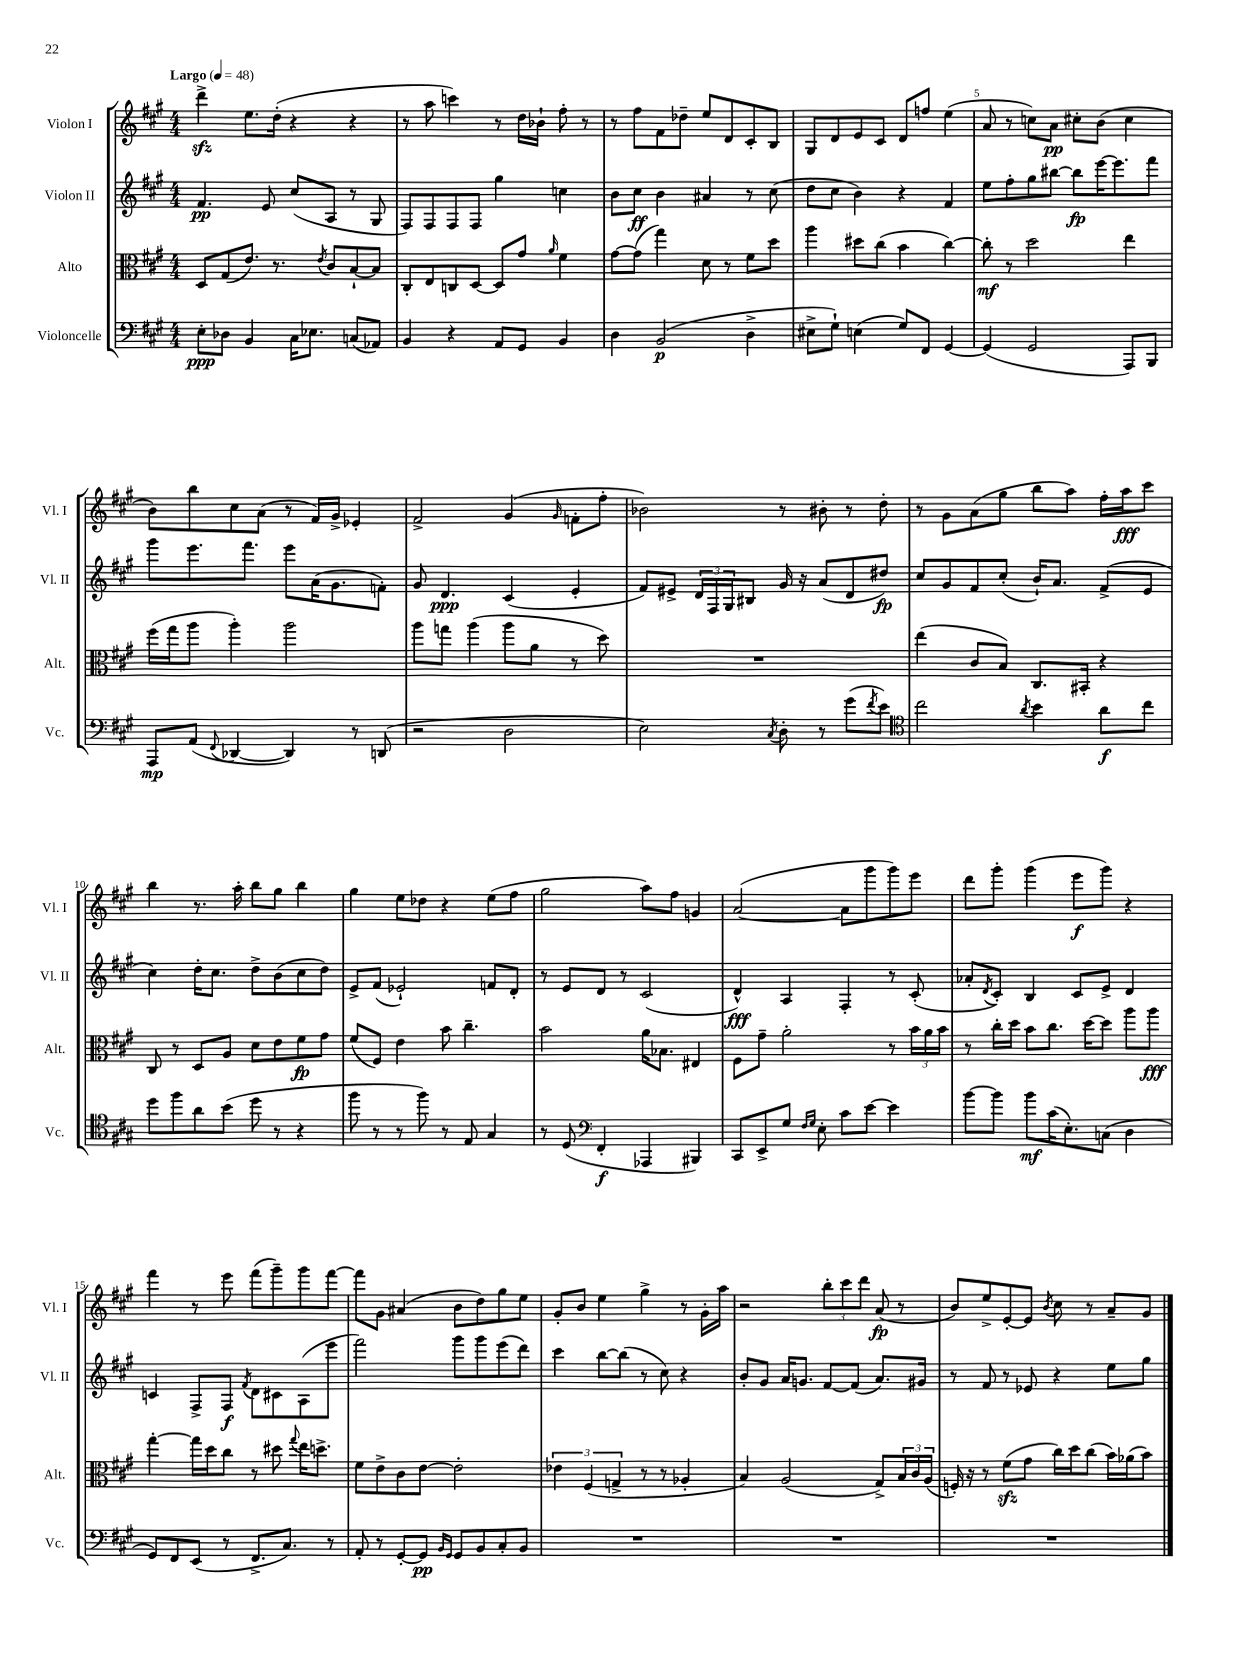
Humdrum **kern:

**kern	**kern	**kern	**kern
*staff4	*staff3	*staff2	*staff1
*clefF4	*clefC3	*clefG2	*clefG2
*k[f#c#g#]	*k[f#c#g#]	*k[f#c#g#]	*k[f#c#g#]
*M4/4	*M4/4	*M4/4	*M4/4
*MM48	*MM48	*MM48	*MM48
8E'\L	8D/L	4.f#/	4ddd^\
8D-\J	(8G#/	.	.
4BB/	8.e/J)	.	8.ee\L
.	.	8e/	.
.	8.r	.	(16dd'\Jk
16C#\LK	.	(8cc#/L	4r
8.E-\J	.	.	.
.	8qe/	.	.
.	8c#/L	8A/J	.
(8C/L	[8B`/	8r	4r
8AA-/J)	8B/]J	8G#/	.
=	=	=	=
4BB/	8C#'/L	8F#/L)	8r
.	8E/	8F#/	8aa\
4r	8C/	8F#/	4ccc\)
.	[8D/J	8F#/J	.
8AA/L	8D/]L	4gg#\	8r
8GG#/J	8g#/J	.	16dd\LL
.	.	.	16b-`\JJ
.	16qqa/	.	.
4BB/	4f#\	4cc\	8ff#'\
.	.	.	8r
=	=	=	=
4D\	[8g#\L	8b\L	8r
.	(8g#\]J	8cc#\J	8ff#\L
(2BB/	4gg#\)	4b\	8f#\
.	.	.	8dd-~\J
.	8d\	4a#/	8ee/L
.	8r	.	8d/
4D^\	8f#\L	8r	8c#'/
.	8dd\J	(8cc#\	8B/J
=	=	=	=
8E#^\L	4aa\	8dd\L	8G#/L
8G#`\J)	.	8cc#\J	8d/
(4E\	8dd#\L	4b\)	8e/
.	(8cc#\J	.	8c#/J
8G#/L)	4b\	4r	8d/L
8FF#/J	.	.	8ff/J
[4GG#/	[4cc#\)	4f#/	(4ee\
=	=	=	=
(4GG#/]	8cc#'\]	8ee\L	8a/
.	8r	8ff#'\	8r
2GG#/	2dd\	8gg#\	8cc\L)
.	.	[8bb#\J	8a\J
.	.	8bb#\]L	8cc#'\L
.	.	[16eee\K	(8b\J
.	.	8.eee\]	.
8AAA/L)	4ee\	.	4cc#\
8BBB/J	.	8fff#\J	.
=	=	=	=
8AAA/L	(16ff#\LL	8ggg#\L	8b\L)
.	16gg#\J	.	.
(8AA/J	8aa\J	8.eee\	8bb\
8qqFF#/	.	.	.
[4DD-/	4aa'\)	.	8cc#\
.	.	8.fff#\J	.
.	.	.	(8a\J
4DD-/])	2aa\	8eee\L	8r
.	.	(16a\K	16f#/LL)
.	.	8.g#\	16g#^/JJ
8r	.	.	4e-'/
(8DD/	.	8f'\J)	.
=	=	=	=
2r	8aa\L	8g#/	2f#^/
.	8gg\J	4.d/	.
.	(4aa\	.	.
2D\	8aa\L	(4c#/	(4g#/
.	8a\J	.	.
.	.	.	16qqg#/
.	8r	4e'/	8f'\L
.	8dd\)	.	8ff#'\J
=	=	=	=
2E\)	1r	8f#/L)	2b-\)
.	.	8e#^/J	.
.	.	24d/LL	.
.	.	24F#/	.
.	.	24G#/J	.
.	.	8B#/J	.
8qC#/	.	.	.
8D'\	.	16g#/	8r
.	.	16r	.
8r	.	(8a/L	8b#'\
(8g#\L	.	8d/	8r
8qf#/	.	.	.
8e\J)	.	8dd#/J)	8dd'\
=	=	=	=
*clefC4	*	*	*
2cc#\	(4ee\	8cc#/L	8r
.	.	8g#/	8g#\L
.	8c#/L	8f#/	(8a\
.	8B/J)	(8cc#'/J	8gg#\J
8qa/	.	.	.
4b\	8.C#/L	16b`/LK)	8bb\L
.	.	8.a/J	.
.	.	.	8aa\J)
.	16BB#'/Jk	.	.
8a\L	4r	(8f#^/L	16ff#'\LL
.	.	.	16aa\J
8cc#\J	.	8e/J	8ccc#\J
=	=	=	=
8dd\L	8C#/	4cc#\)	4bb\
8ff#\	8r	.	.
8a\	8D/L	16dd'\LK	8.r
.	.	8.cc#\J	.
(8b\J	8A/J	.	.
.	.	.	16aa'\
8dd\	8d\L	8dd^\L	8bb\L
8r	8e\	(8b\	8gg#\J
4r	8f#\	8cc#\	4bb\
.	8g#\J	8dd\J)	.
=	=	=	=
8ff#\	(8f#/L	8e^/L	4gg#\
8r	8F#/J)	(8f#/J	.
8r	4e\	2e-`/)	8ee\L
8ff#\)	.	.	8dd-\J
8r	8b\	.	4r
8E/	4.cc#~\	.	.
4G#/	.	8f/L	(8ee\L
.	.	8d'/J	8ff#\J
=	=	=	=
8r	2b\	8r	2gg#\
(8D/	.	8e/L	.
*clefF4	*	*	*
4FF#'/	.	8d/J	.
.	.	8r	.
4AAA-/	16a\LK	(2c#/	8aa\L)
.	8.B-\J	.	.
.	.	.	8ff#\J
4BBB#/)	4E#/	.	4g/
=	=	=	=
8CC#/L	8F#\L	4d^^/)	([2a/
8EE^/	8g#~\J	.	.
8G#/J	2a'\	4A/	.
16qqF#/LL	.	.	.
16qqG#/JJ	.	.	.
8E'\	.	.	.
8c#\L	.	4F#'/	8a\]L
[8e\J	.	.	8ggg#\
4e\]	8r	8r	8ggg#\)
.	24b\LL	(8c#'/	8eee\J
.	24a\	.	.
.	24b\JJ	.	.
=	=	=	=
[8b\L	8r	8a-'/L	8ddd\L
.	.	8qd/	.
8b\]J	16cc#'\LL	8c#'/J)	8ggg#'\J
.	16dd\JJ	.	.
8b\L	8b\L	4B/	(4ggg#\
(16c#\K	8.cc#\J	.	.
8.E'\)	.	.	.
.	.	8c#/L	8eee\L
.	[16dd\LK	.	.
(8C\J	8dd\]J	8e^/J	8ggg#\J)
4D\	8aa\L	4d/	4r
.	8aa\J	.	.
=	=	=	=
8GG#/L)	[4gg#'\	4c/	4fff#\
8FF#/	.	.	.
(8EE/J	16gg#\]LL	8F#^/L	8r
.	16dd\J	.	.
8r	8cc#\J	8F#/J	8eee\
.	.	8qf#/	.
8.FF#^/L	8r	8d\L	(8fff#\L
.	8dd#\	8c#\	8ggg#~\)
8.C#/J)	.	.	.
.	8qqgg#/	.	.
.	16ee\LK	(8A\	8ggg#\
.	8.dd^\J	.	.
8r	.	8eee\J	[8fff#\J
=	=	=	=
8AA'/	8f#\L	2fff#\)	8fff#\]L
8r	8e^\	.	8g#\J
[8GG#'/L	8c#\	.	(4a#/
8GG#/]J	[8e\J	.	.
16qqBB/LL	.	.	.
16qqGG#/JJ	.	.	.
8GG#/L	2e'\]	8ggg#\L	8b\L
8BB/	.	8ggg#\	8dd\)
8C#'/	.	(8eee\	8gg#\
8BB/J	.	8ddd\J)	8ee\J
=	=	=	=
1r	6e-\	4ccc#\	8g#'/L
.	.	.	8b/J
.	(6F#/	.	.
.	.	[8bb\L	4ee\
.	6G^/	.	.
.	.	(8bb\]J	.
.	8r	8r	4gg#^\
.	8r	8cc#\)	.
.	4A-'/	4r	8r
.	.	.	16g#'\LL
.	.	.	16aa\JJ
=	=	=	=
1r	4B/)	8b'/L	2r
.	.	8g#/J	.
.	(2A/	16a/LK	.
.	.	8.g/J	.
.	.	[8f#/L	12bb'\L
.	.	.	12ccc#\
.	.	(8f#/]J	.
.	.	.	12ddd\J
.	8G#^/L)	8.a/L)	(8a/
.	24B/L	.	8r
.	24c#/	.	.
.	.	16g#/Jk	.
.	(24A/JJ	.	.
=	=	=	=
1r	16F'/)	8r	8b/L)
.	16r	.	.
.	8r	8f#/	8ee^/
.	(8f#\L	8r	[8e'/
.	8g#\J	8e-/	8e/]J
.	.	.	8qb/
.	16cc#\LL)	4r	8cc#\
.	16dd\J	.	.
.	(8cc#\J	.	8r
.	16b\LL)	8ee\L	8a~/L
.	(16a-\J	.	.
.	8b\J)	8gg#\J	8g#/J
==	==	==	==
*-	*-	*-	*-
